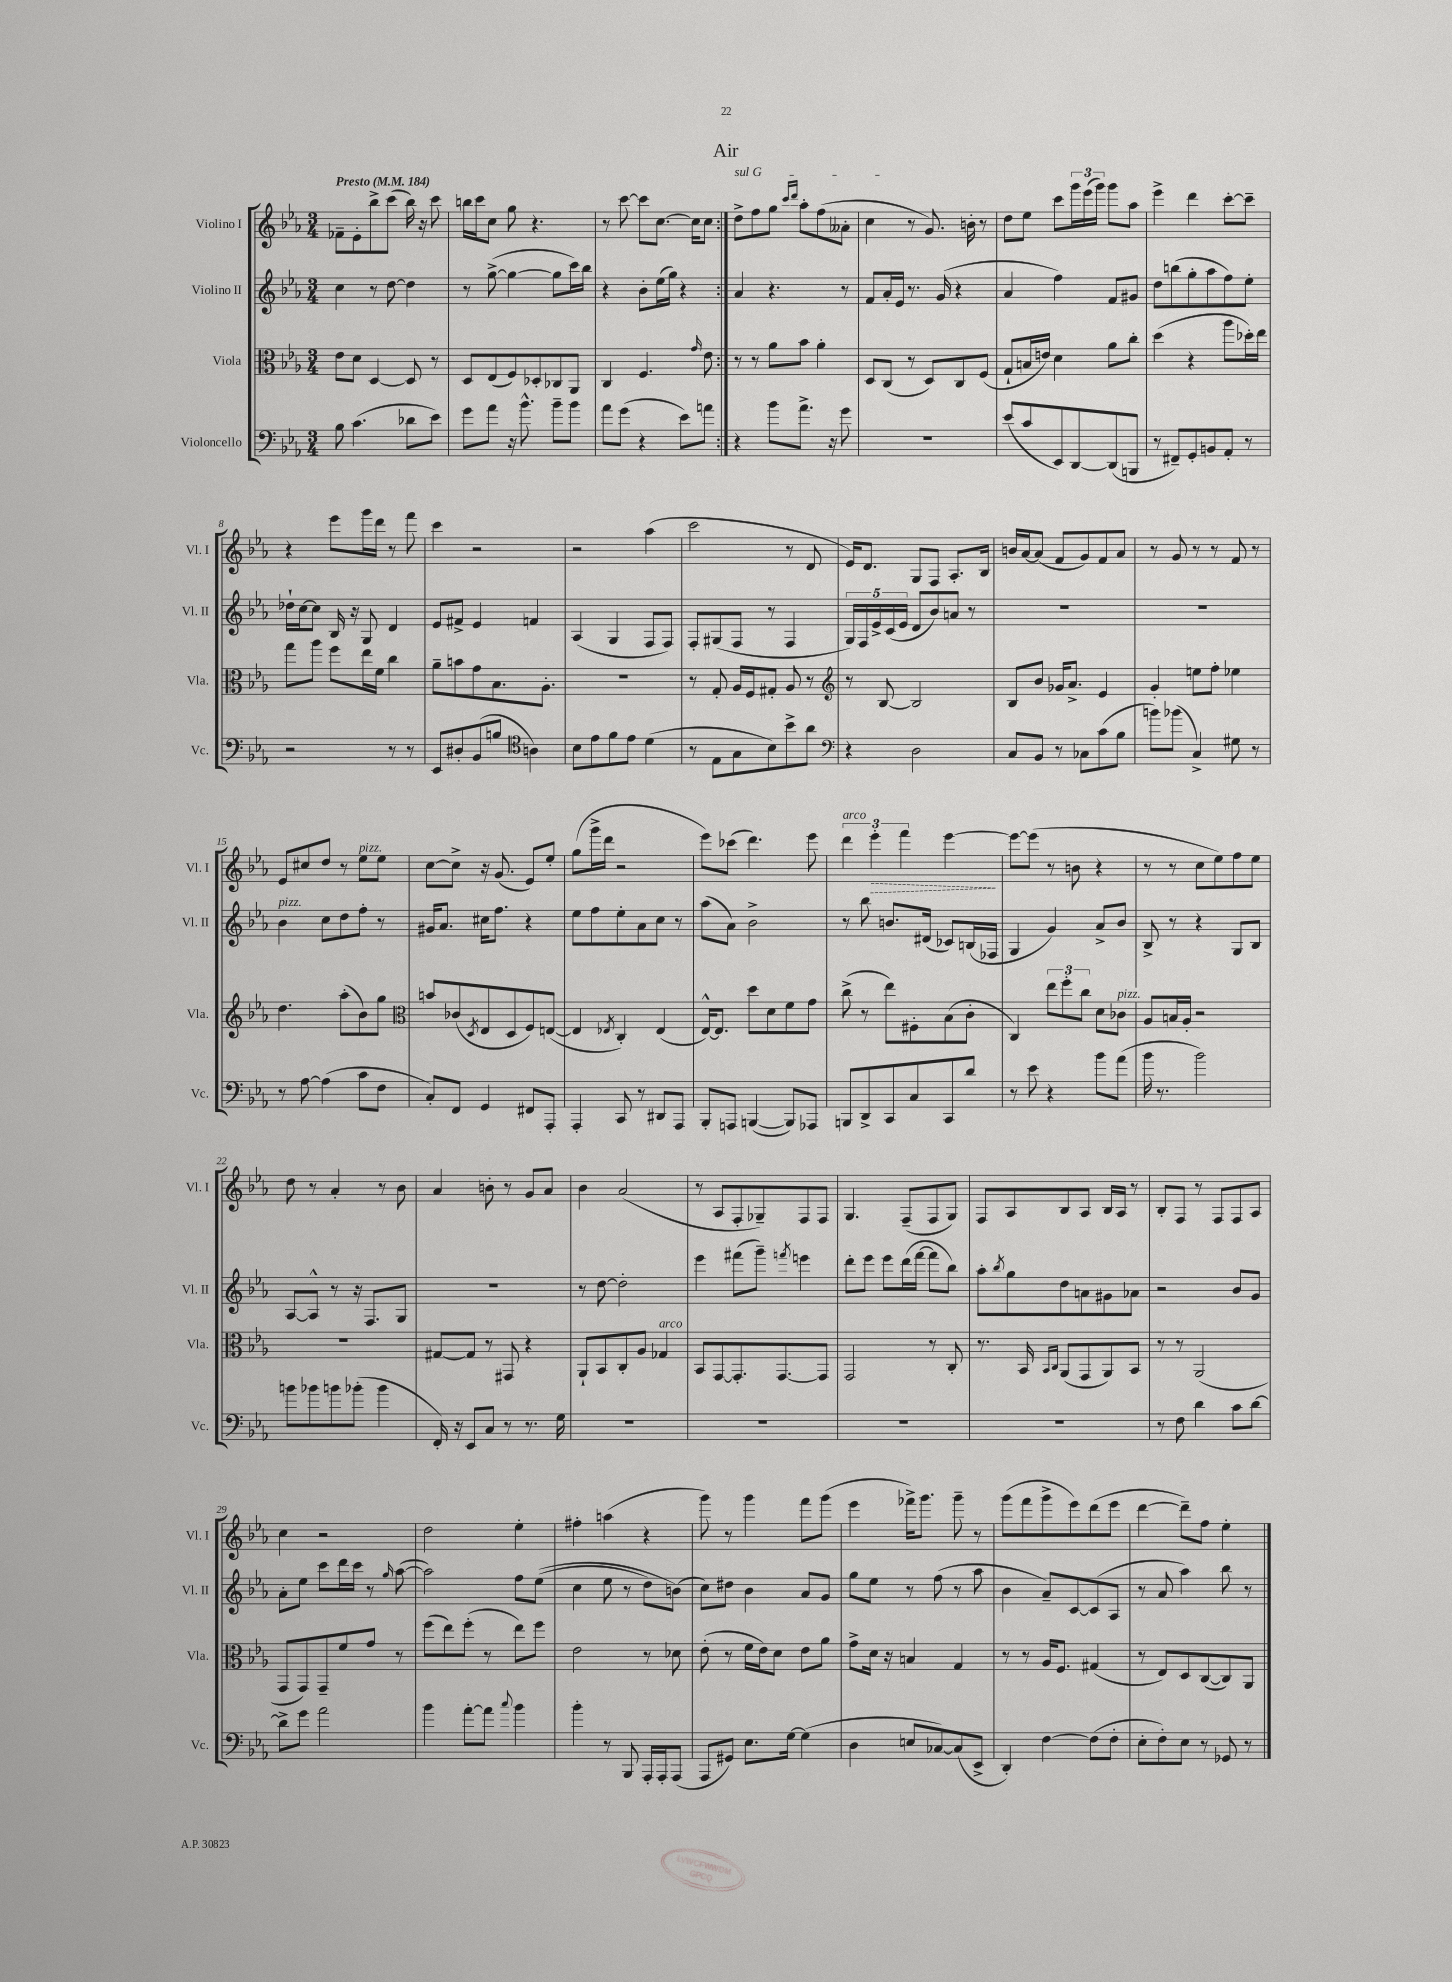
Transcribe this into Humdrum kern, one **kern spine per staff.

**kern	**kern	**kern	**kern	**dynam
*part4	*part3	*part2	*part1	*part1
*staff4	*staff3	*staff2	*staff1	*staff1
*I"Violoncello	*I"Viola	*I"Violino II	*I"Violino I	*
*I'Vc.	*I'Vla.	*I'Vl. II	*I'Vl. I	*
*clefF4	*clefC3	*clefG2	*clefG2	*
*k[b-e-a-]	*k[b-e-a-]	*k[b-e-a-]	*k[b-e-a-]	*
*M3/4	*M3/4	*M3/4	*M3/4	*
*MM184	*MM184	*MM184	*MM184	*
=1	=1	=1	=1	=1
!	!	!	!LO:TX:a:B:t=Presto	!
8B-\	8e-\L	4cc\	8f-X~\L	.
(4.c\	8d\J	.	8e-'\	.
.	[4D/	8r	8bb-^\	.
.	.	[8dd\	(8ccc\J	.
8d-X\L	8D/]	4dd\]	16bb-\)	.
.	.	.	16r	.
8e-\J)	8r	.	8ccc\	.
=2	=2	=2	=2	=2
8g\L	8D/L	8r	16bbn\LL	.
.	.	.	16ccc\J	.
8a-\J	(8E-/	([8gg^\	8cc\J	.
16r	8F/)	4gg\_	8gg\	.
8.b-^^\	.	.	.	.
.	8D-X'/	.	4.r	.
8b-~\L	8C-X/	8gg\L]	.	.
8b-\J	8AA-/J	16ccc\L)	.	.
.	.	16bb-\JJ	.	.
=3	=3	=3	=3	=3
8a-\L	4C/	4r	8r	.
(8g\J	.	.	[8ccc\	.
4r	4.F/	8b-'\L	8ccc\L]	.
.	.	(16ee-\L	[8.cc\J	.
.	.	16gg\JJ)	.	.
8e-\L)	.	4r	.	.
.	.	.	16cc\KL]	.
.	16qqg/	.	.	.
8an\J	8e-\	.	8cc\J	.
=4:|!	=4:|!	=4:|!	=4:|!	=4:|!
!	!	!	!LO:TX:a:i:t=sul G	!
4r	8r	4a-/	8dd^\L	.
.	8r	.	8ff\	.
8b-\L	8a-\L	4.r	8gg\J	.
.	.	.	16qqccc/LL	.
.	.	.	16qqddd/JJ	.
8.a-^\J	8b-\J	.	8aa-'\L	.
.	4a-'\	.	(8ff\	.
16r	.	.	.	.
8g\	.	8r	8a--X'\J	.
=5	=5	=5	=5	=5
2.r	8D/L	8f/L	4cc\	.
.	(8C/J	16a-'/L	.	.
.	.	16e-/JJ	.	.
.	8r	8.r	8r	.
.	8D/L)	.	8.g/)	.
.	.	(16g/	.	.
.	8C/	4r	.	.
.	.	.	16bn'\	.
.	(8F/J	.	8r	.
=6	=6	=6	=6	=6
(8e-/L	8G`/L	4a-/	8dd\L	.
8c/	16Bn/L	.	8ee-\J	.
.	16en/JJ)	.	.	.
8EE-/)	4d\	4ff\)	8ccc\L	.
[8DD/	.	.	24ggg\L	.
.	.	.	(24eee-\	.
.	.	.	24ggg\JJ)	.
(8DD/]	8a-\L	8f/L	8ggg\L	.
8BBBn/J	8cc'\J	8g#X/J	8aa-\J	.
=7	=7	=7	=7	=7
8r	(4dd\	8dd\L	4eee-^\	.
8FF#X~/L)	.	(8bbn\	.	.
8GG'/	4r	8gg'\	4ddd\	.
8BBn/	.	8aa-\	.	.
8AA-'/J	8aa-\L	8ff\)	[8ccc'\L	.
8r	16dd-X'\L)	8ee-'\J	8ccc~\J]	.
.	16ee-\JJ	.	.	.
!!LO:LB:g=z
=8	=8	=8	=8	=8
2r	8gg\L	16dd-X`\LL	4r	.
.	.	[16cc\J	.	.
.	8aa-\J	8cc\J]	.	.
.	8ff\L	16B-/	8eee-\L	.
.	.	16r	.	.
.	16ee-\L	8G/	16ggg\L	.
.	16f\JJ	.	16ddd\JJ	.
8r	4cc\	4d/	8r	.
8r	.	.	8fff\	.
=9	=9	=9	=9	=9
8EE-/L	8a-~\L	8e-/L	4ccc\	.
8D#X'/	8bn\	8f#X^/J	.	.
(8BB-/	8g\	4e-/	2r	.
8Bn/J	8.B-\	.	.	.
*clefC4	*	*	*	*
4An\)	.	4fn/	.	.
.	8.A-'\J	.	.	.
=10	=10	=10	=10	=10
8B-\L	2.r	(4A-/	2r	.
8e-\	.	.	.	.
8f\	.	4G/	.	.
8e-\J	.	.	.	.
(4d\	.	8F/L	(4aa-\	.
.	.	8F/J)	.	.
=11	=11	=11	=11	=11
8r	8r	8F'/L	2ccc\	.
8E-\L	8G'/	(8G#X/	.	.
8G\	16A-/LL	8F/J	.	.
.	16F/J	.	.	.
8B-\)	8G#X'/J	8r	.	.
8b-^\	8A-/	4F/	8r	.
8a-\J	8r	.	8d/	.
=12	=12	=12	=12	=12
*clefF4	*clefG2	*	*	*
4r	8r	20G/LL)	16e-/KL)	.
.	.	20F/	.	.
.	.	.	8.d/J	.
.	.	20e-^/	.	.
.	[8B-/	.	.	.
.	.	(20c/	.	.
.	.	20e-/JJ	.	.
2D\	2B-/]	8d/L	8G/L	.
.	.	8b-/)	8F/J	.
.	.	8an/J	8.A-'/L	.
.	.	8r	.	.
.	.	.	16B-/Jk	.
=13	=13	=13	=13	=13
8C/L	8B-/L	2.r	16bn/LL	.
.	.	.	[16a-/J	.
8BB-/J	8b-/J	.	(8a-/J]	.
8r	16g-X/KL	.	8f/L	.
.	8.a-^/J	.	.	.
8C-X\L	.	.	8g/)	.
(8c\	4e-/	.	8f/	.
8B-\J	.	.	8a-/J	.
=14	=14	=14	=14	=14
8bn\L)	4g'/	2.r	8r	.
(8b-X\J	.	.	8g/	.
4C^/)	8een\L	.	8r	.
.	8ff'\J	.	8r	.
8G#X\	4ee-X\	.	8f/	.
8r	.	.	8r	.
!!LO:LB:g=z
=15	=15	=15	=15	=15
!	!	!LO:TX:a:i:t=pizz.	!	!
8r	4.dd\	4b-\	8e-/L	.
[8A-\	.	.	8cc#X/	.
(4A-\]	.	8cc\L	8dd/J	.
.	(8aa-'\L	8dd\	8r	.
!	!	!	!LO:TX:a:i:t=pizz.	!
8c\L	8b-\)	8ff'\J	8ee-\L	.
8F\J	8gg\J	8r	8ee-\J	.
=16	=16	=16	=16	=16
*	*clefC3	*	*	*
8C'/L)	8bn/L	16g#X/KL	[8cc\L	.
.	.	8.a-/J	.	.
8FF/J	(8c-X/	.	8cc^\J]	.
.	8qD/	.	.	.
4GG/	8E-/	16cc#X\KL	16r	.
.	.	8.ff\J	(8.g/	.
.	8D/	.	.	.
8FF#X/L	8F/)	4r	8e-/L)	.
8AAA-'/J	([8En/J	.	8ee-'/J	.
=17	=17	=17	=17	=17
4AAA-'/	4E/]	8ee-\L	(8gg\L	.
.	.	8ff\	16ggg^\L	.
.	.	.	16ddd\JJ	.
.	8qE-X/	.	.	.
8CC/	4C'/)	8ee-'\	2r	.
8r	.	8a-\	.	.
8DD#X/L	(4E-/	8cc\J	.	.
8AAA-/J	.	8r	.	.
=18	=18	=18	=18	=18
8BBB-'/L	[16E-^^/KL)	(8aa-\L	8eee-\L)	.
.	8.E-/J]	.	.	.
8AAAn/J	.	8a-\J)	(8ccc-X\J	.
([4BBBn/	8dd\L	2b-^\	4.ddd\)	.
.	8d\	.	.	.
8BBB/L])	8f\	.	.	.
8AAA-X/J	8g\J	.	8eee-\	.
=19	=19	=19	=19	=19
!	!	!	!LO:TX:a:i:t=arco	!
8BBBn/L	(8cc^\	8r	6ddd\	.
8DD^/	8r	8bb-\	.	.
!	!	!	!	!LO:HP:b
.	.	.	6eee-'\	>
8CC/	8ee-\L)	8.bn/L	.	.
.	.	.	6fff\	.
8C/	8F#X'\	.	.	.
.	.	(16d#X/Jk	.	.
8CC/	(8B-\	8c-X/L)	[4eee-\	.
8d/J	8c'\J	(16Bn/L	.	.
.	.	16F-X/JJ	.	.
.	.	.	.	]
=20	=20	=20	=20	=20
8r	4C/)	4G/	8eee-\L_	.
8e-\	.	.	(8eee-\J]	.
4r	12ee-\L	4g/)	8r	.
.	12ff'\	.	.	.
.	.	.	8bn\	.
.	12cc\J	.	.	.
8b-\L	8d\L	8a-^/L	4r	.
!	!LO:TX:a:i:t=pizz.	!	!	!
(8a-\J	8c-X\J	8b-/J	.	.
=21	=21	=21	=21	=21
16b-\	8A-/L	8B-^/	8r	.
8.r	.	.	.	.
.	16Bn/L	8r	8r	.
.	16A-'/JJ	.	.	.
2b-\)	2r	4r	8cc\L	.
.	.	.	8ee-\)	.
.	.	8G/L	8ff\	.
.	.	8B-/J	8ee-\J	.
!!LO:LB:g=z
=22	=22	=22	=22	=22
8bn\L	2.r	[8A-/L	8dd\	.
8b-X\	.	8A-^^/J]	8r	.
8bn\	.	8r	4a-'/	.
(8b-X'\J	.	16r	.	.
.	.	8.F/L	.	.
4b-\	.	.	8r	.
.	.	8G/J	8b-\	.
=23	=23	=23	=23	=23
16FF'/)	[8G#X/L	2.r	4a-/	.
16r	.	.	.	.
8EE-/L	8G#/J]	.	.	.
8C/J	8r	.	8bn'\	.
8r	8GG#X/	.	8r	.
8.r	4r	.	8g/L	.
.	.	.	8a-/J	.
16G\	.	.	.	.
=24	=24	=24	=24	=24
2.r	8AA-`/L	8r	4b-\	.
.	8BB-/	[8dd\	.	.
.	8C'/	2dd'\]	(2a-/	.
.	8A-/J	.	.	.
!	!LO:TX:a:i:t=arco	!	!	!
.	4G-X/	.	.	.
=25	=25	=25	=25	=25
2.r	8BB-/L	4eee-\	8r	.
.	[8GG/	.	8A-/L	.
.	8.GG'/]	(8fff#X\L	8F'/	.
.	.	8ggg~\J)	8G-X~/)	.
.	[8.GG/	.	.	.
.	.	8qfffn/	.	.
.	.	4eeen\	8F/	.
.	8GG/J]	.	8F/J	.
=26	=26	=26	=26	=26
2.r	2GG/	8ddd'\L	4.G/	.
.	.	8eee-\J	.	.
.	.	8eee-\L	.	.
.	.	(16ddd\L	(8F~/L	.
.	.	[16fff\JJ	.	.
.	8r	8fff\L]	8F/	.
.	8C'/	8bb-\J)	8G/J)	.
=27	=27	=27	=27	=27
2.r	8.r	8aa-'\L	8F/L	.
.	.	8qbb-/	.	.
.	.	8gg\	8A-/	.
.	16BB-/	.	.	.
.	16qqBB-/LL	.	.	.
.	16qqC/JJ	.	.	.
.	(8AA-/L	8dd\	8B-/	.
.	8GG/	8an\	8A-/J	.
.	8AA-/)	8g#X\	16B-/LL	.
.	.	.	16A-/JJ	.
.	8BB-/J	8a-X\J	8r	.
=28	=28	=28	=28	=28
8r	8r	2r	8B-'/L	.
8F\	8r	.	8F/J	.
4d\	(2AA-/	.	8r	.
.	.	.	8F/L	.
8c\L	.	8b-/L	8F/	.
[8d\J	.	8g/J	8A-/J	.
!!LO:LB:g=z
=29	=29	=29	=29	=29
8d^\L]	8GG/L	8a-'\L	4cc\	.
8g\J	8GG/)	8ee-\J	.	.
2a-\	8GG~/	8ccc\L	2r	.
.	8f/	16ddd\L	.	.
.	.	16ccc\JJ	.	.
.	8g/J	8r	.	.
.	.	16qqgg/	.	.
.	8r	([8aa-\	.	.
=30	=30	=30	=30	=30
4b-\	(8ff\L	2aa-\])	2dd\	.
.	8ee-\)	.	.	.
[8a-'\L	(8ff'\J	.	.	.
8a-\J]	8r	.	.	.
8qqcc/	.	.	.	.
4b-\	8ee-\L)	8ff\L	4ee-'\	.
.	8ff\J	((8ee-\J	.	.
=31	=31	=31	=31	=31
4b-'\	2e-\	4cc\	4ff#X'\	.
8r	.	8ee-\	(4aan\	.
8BBB-/	.	8r	.	.
16AAA-'/LL	8r	8dd\L)	4r	.
16AAA-'/J	.	.	.	.
(8AAA-/J	8d-X\	(8bn\J)	.	.
=32	=32	=32	=32	=32
8AAA-/L	(8e-'\	8cc\L)	8ggg\)	.
8GG#X/J)	8r	8dd#X\J	8r	.
8.E-\L	16f\LL	4b-\	4ggg\	.
.	16e-\J)	.	.	.
.	8d\J	.	.	.
[16G\Jk	.	.	.	.
(4G\]	8e-\L	8a-/L	8fff\L	.
.	8a-\J	8g/J	(8ggg\J	.
=33	=33	=33	=33	=33
4D\	8g^\L	8gg\L	4eee-\	.
.	16d\Jk	8ee-\J	.	.
.	16r	.	.	.
8En/L	4Bn/	8r	16fff-X^\KL)	.
.	.	.	8.ggg\J	.
[8C-X/)	.	(8ff\	.	.
(8C-/]	4G/	8r	8ggg~\	.
8EE-^/J	.	8aa-\	8r	.
=34	=34	=34	=34	=34
4DD'/)	8r	4b-\	(8ggg\L	.
.	8r	.	8fff\	.
[4F\	16A-/KL	8a-~/L)	8ggg^\	.
.	8.F/J	.	.	.
.	.	[8c/	8eee-\)	.
(8F\L]	(4G#X/	(8c/]	(8ddd\	.
8F'\J	.	8A-/J	8eee-\J	.
=35	=35	=35	=35	=35
8E-'\L	8r	8r	[4ddd\	.
8F'\)	8E-/L)	8a-/	.	.
8E-\J	8D/	4aa-\)	8ddd~\L])	.
8r	([8C/	.	8ff\J	.
8GG-X/	8C/])	8bb-\	4ee-'\	.
8r	8AA-/J	8r	.	.
==	==	==	==	==
*-	*-	*-	*-	*-
